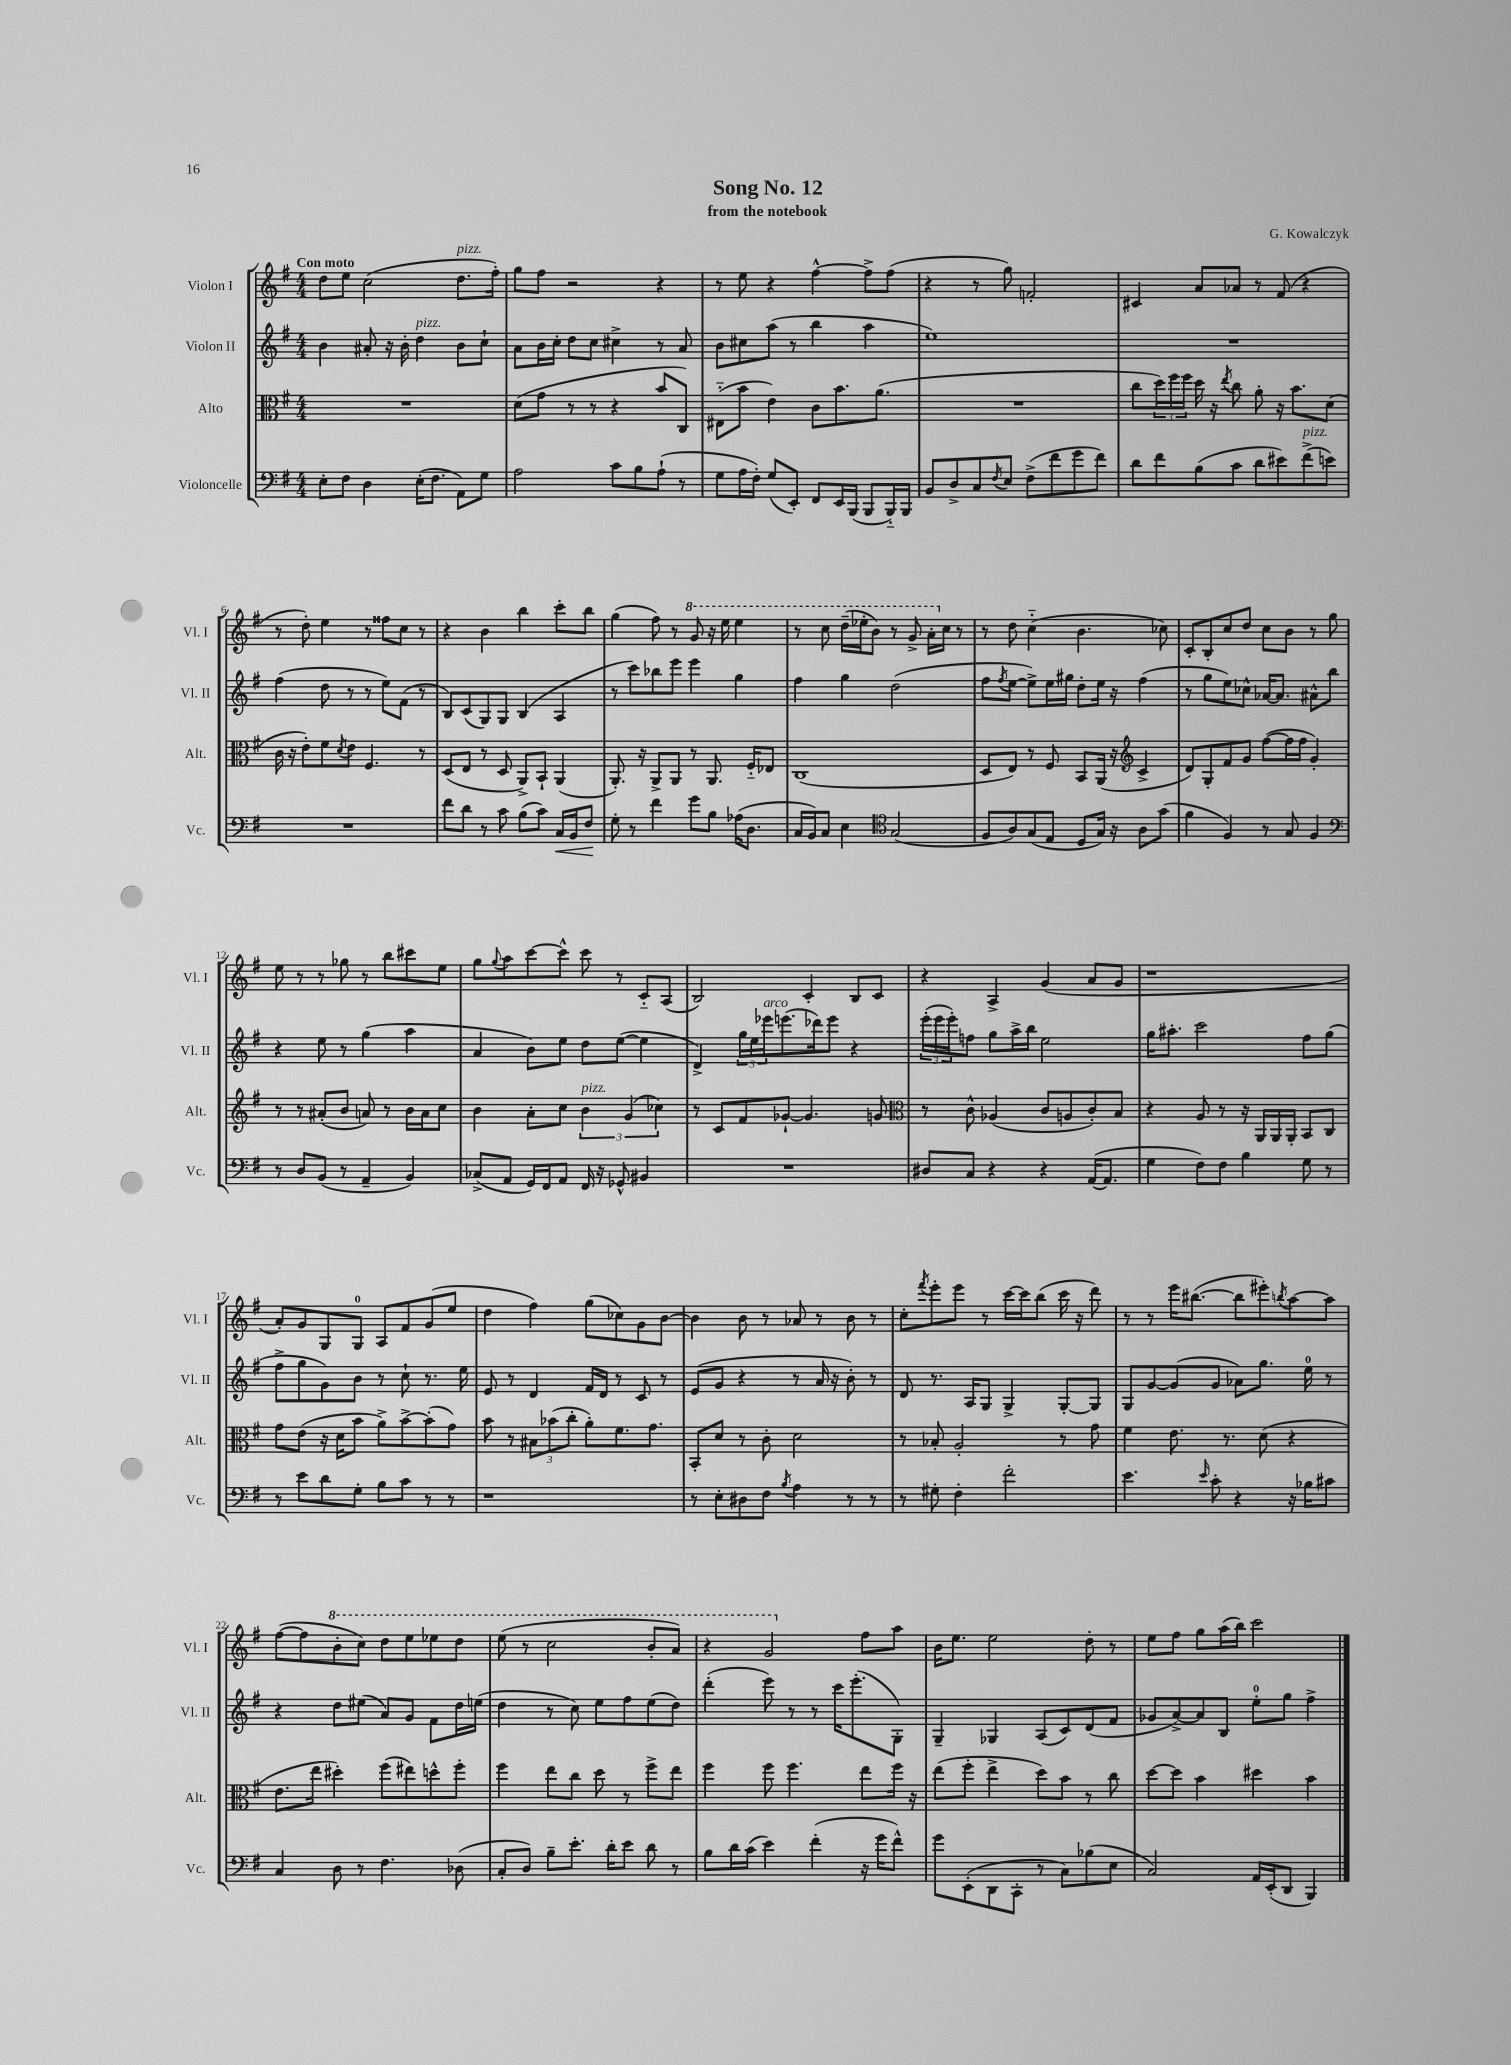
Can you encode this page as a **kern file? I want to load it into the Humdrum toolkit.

**kern	**kern	**kern	**kern
*staff4	*staff3	*staff2	*staff1
*clefF4	*clefC3	*clefG2	*clefG2
*k[f#]	*k[f#]	*k[f#]	*k[f#]
*M4/4	*M4/4	*M4/4	*M4/4
8E'\L	1r	4b\	8dd\L
8F#\J	.	.	8ee\J
4D\	.	8a#'/	(2cc\
.	.	16r	.
.	.	16b'\	.
(16E'\LK	.	4dd\	.
8.F#\J	.	.	.
8AA\L)	.	8b\L	8.dd\L
8G\J	.	8cc`\J	.
.	.	.	16ff#'\Jk)
=	=	=	=
2A\	(8d\L	8a\L	8gg\L
.	8g\J	16b\L	8ff#\J
.	.	16cc'\JJ	.
.	8r	8dd\L	2r
.	8r	8cc\J	.
8c\L	4r	4cc#^\	.
8B\	.	.	.
(8A`\J	8b/L	8r	4r
8r	8C/J)	8a/	.
=	=	=	=
8G\L	(8E#'~\L	8b\L	8r
16A\L	8b\J	8cc#\	8ee\
16F#'\JJ)	.	.	.
(8G/L	4e\)	(8aa\J	4r
8EE'/J)	.	8r	.
8FF#/L	8c\L	4bb\	[4ff#^^\
16EE/L	8.b\	.	.
(16BBB/JJ	.	.	.
8BBB/L	.	4aa\	8ff#^\]L
.	(8.a\J	.	.
16BBB'~/L)	.	.	(8ff#\J
16BBB/JJ	.	.	.
=	=	=	=
8BB/L	1r	1ee)	4r
8D^/	.	.	.
8C/	.	.	8r
8qF#/	.	.	.
8E/J	.	.	8gg\)
(8F#^\L	.	.	2f'/
8f#\	.	.	.
8g\	.	.	.
8f#\J)	.	.	.
=	=	=	=
8d\L	8cc\L	1r	4c#/
8f#\	24dd\L)	.	.
.	24ff#\	.	.
.	24ff#\JJ	.	.
(8B\	16dd\	.	8a/L
.	16r	.	.
.	8qee/	.	.
8c\J	8cc\	.	8a-/J
8d\L	8a'\	.	8r
8e#\)	16r	.	(8f#/
.	8.b\L	.	.
(8f#^\	.	.	4r
8e\J)	(8d\J	.	.
=	=	=	=
1r	16c\	(4ff#\	8r
.	16r	.	.
.	8e'\L)	.	8dd'\)
.	8f#\	8dd\	4ee\
.	8qd/	.	.
.	8e\J	8r	.
.	4.F#/	8r	8r
.	.	8ee\L)	8ff##\L
.	.	(8f#\J	8cc\J
.	8r	8r	8r
=	=	=	=
8f#\L	(8D/L	8B/L)	4r
8d\J	8E/J	(8c/	.
8r	8r	8G/)	4b\
8c\	8D/	8G/J	.
(8B\L	8AA^/L)	(4B/	4bb\
8c\J)	8BB`/J	.	.
16C/LL	(4AA/	4A/	8ccc'\L
16BB/J	.	.	.
8F#/J	.	.	8bb\J
=	=	=	=
8G'\	8.AA'/)	8r	(4gg\
8r	.	8ccc\L)	.
.	16r	.	.
4f#\	8AA^/L	8bb-\	8ff#\)
.	8AA/J	8eee\J	8r
8g\L	8r	4eee\	8gg/
8B\J	8.AA/	.	16r
.	.	.	16eee\
(16A-\LK	.	4gg\	4eee\
8.D\J	16F#'~/LK	.	.
.	8E-/J	.	.
=	=	=	=
16C/LL	(1C	4ff#\	8r
16BB/J)	.	.	.
8C/J	.	.	8ccc\
4E\	.	4gg\	(16ddd~\LL
.	.	.	16eee-'\J
.	.	.	8bb\J)
*clefC4	*	*	*
(2G/	.	(2dd\	8r
.	.	.	8gg^/
.	.	.	16aa'\LL
.	.	.	16cc\JJ
.	.	.	8r
=	=	=	=
8F#/L	8D/L	8ff#\L	8r
.	.	8qff#/	.
8A/)	8E/J)	[8ee\J	8dd\
(8G/	8r	8ee^\]L)	(4cc'~\
8E/J	8F#/	16ee\L	.
.	.	16gg#\JJ	.
8D/L	8BB/L	8dd'\L	4.b\
16G/Jk)	(16AA/Jk	16ee\Jk	.
16r	16r	16r	.
*	*clefG2	*	*
8A\L	4c^/	(4ff#\	.
(8g\J	.	.	8cc-\)
=	=	=	=
4f#\	8d/L)	8r	8c'/L
.	8G'/	8gg\L	8B'/
4F#/)	8f#/	8ee\)	8cc/
.	8g/J	8cc-^^\J	8dd/J
8r	([8ff#\L	[16a-/LK	8cc\L
.	.	8.a-/]J	.
8G/	16ff#\]L	.	8b\J
.	16ff#\JJ	.	.
4F#/	4g'/)	8a#^^\L	8r
.	.	8bb\J	8gg\
=	=	=	=
*clefF4	*	*	*
8r	8r	4r	8ee\
8D/L	8r	.	8r
(8BB/J	(8a#'/L	8ee\	8r
8r	8b/J	8r	8gg-\
4AA~/	8a/)	(4gg\	8r
.	8r	.	8bb\L
4BB/)	16b\LL	4aa\	8ccc#\
.	16a\J	.	.
.	8cc\J	.	8ee\J
=	=	=	=
(8C-^/L	4b\	4a/	8gg\L
.	.	.	8qqgg/
8AA/J	.	.	8aa\
16GG/LL)	8a'\L	8b\L)	[8ccc\
16FF#/J	.	.	.
8AA/J	8cc\J	8ee\J	8ccc^^\]J
16FF#/	6b\	8dd\L	8ccc\
16r	.	.	.
8GG-^^/	.	([8ee\J	8r
.	(6g/	.	.
4BB#/	.	4ee\]	8c'~/L
.	6cc-\)	.	.
.	.	.	(8A/J
=	=	=	=
1r	8r	4d^/)	2B/)
.	8c/L	.	.
.	8f#/	24gg\LL	.
.	.	24ee\	.
.	.	24eee-\J	.
.	[8g-`/J	(8.eee\	.
.	4.g-/]	.	4c'/
.	.	16ddd-\k)	.
.	.	8eee\J	.
.	.	4r	8B/L
.	8g/	.	8c/J
=	=	=	=
*	*clefC3	*	*
8D#/L	8r	(24eee'\LL	4r
.	.	24eee\	.
.	.	24eee'\J)	.
8C/J	8c^^\	8ff\J	.
4r	(4A-/	8gg\L	4A^/
.	.	16aa^\L	.
.	.	16bb\JJ	.
4r	8c/L	2ee\	(4g/
.	8A/	.	.
([16AA/LK	8c'/)	.	8a/L
8.AA/]J	.	.	.
.	8B/J	.	8g/J
=	=	=	=
4G\	4r	16gg\LK	1r
.	.	8.aa#'\J	.
8F#\L)	8A/	2ccc\	.
8F#\J	8r	.	.
4B\	16r	.	.
.	16AA/LL	.	.
.	16AA/	.	.
.	16AA'/JJ	.	.
8G\	8BB/L	8ff#\L	.
8r	8C/J	(8gg\J	.
=	=	=	=
8r	8g\L	8ff#^\L	8a'/L)
8e\L	(8e\J	8gg\	8g/
8d\	16r	8g\)	8G/
.	16d\LK	.	.
8G'\J	8b\J	8b\J	8G/J
8B\L	8a^\L)	8r	8A/L
8c\J	[8b^\	8cc`\	8f#/
8r	(8b'\]	8.r	(8g/
8r	8g\J)	.	8ee/J
.	.	16ee\	.
=	=	=	=
1r	8b\	8e/	4dd\
.	8r	8r	.
.	12B#\L	4d/	4ff#\)
.	(12b-\	.	.
.	12cc'\J	.	.
.	8a'\L)	16f#/LL	(8gg\L
.	.	16d/JJ	.
.	8.f#\	8r	8cc-\)
.	.	8c/	8g\
.	8.g\J	.	.
.	.	8r	[8b\J
=	=	=	=
8r	8BB'/L	(8e/L	4b\]
8E'\L	8d/J	8g/J	.
8D#\	8r	4r	8b\
8F#\J	8c'\	.	8r
8qB/	.	.	.
4A\	2d\	8r	8a-/
.	.	16a/	8r
.	.	16r	.
8r	.	8b'\)	8b\
8r	.	8r	8r
=	=	=	=
8r	8r	8d/	8cc'\L
.	.	.	8qfff#/
8G#'\	8B-'/	8.r	8eee'\
4F#'\	2A'/	.	8eee\J
.	.	16A/LK	.
.	.	8G/J	8r
2f#'\	.	4G^/	[16ccc\LL
.	.	.	16ccc\]J
.	.	.	(8bb\J
.	8r	[8G'/L	16ccc\
.	.	.	16r
.	8g\	8G/]J	8ddd\)
=	=	=	=
4.e\	4f#\	8G/L	8r
.	.	[8g/	8r
.	8.e\	(8g/]	16eee\LK
.	.	.	([8.bb#\J
16qqe/	.	.	.
8c'\	.	8g/J	.
.	8.r	.	.
4r	.	8a-\L)	8bb#\]L
.	(8d\	8.gg\J	8eee#'\)
.	.	.	8qbb/
16r	4r	.	[8aa\
16B-\LK	.	16ee\	.
8c#\J	.	8r	8aa\]J
=	=	=	=
4C/	8.e\L	4r	([8ff#\L
.	.	.	8ff#\]
.	16ee\Jk	.	.
8D\	4dd#'\)	8dd\L	8bb'\
8r	.	(8ee#\J	8ccc\J)
4.F#\	(8ff#\L	8a/L)	8ddd\L
.	8ee#\)	8g/J	8eee\
.	8dd^^\	8f#\L	8eee-\
(8D-\	8ff#'\J	16dd\L	8ddd\J
.	.	(16ee\JJ	.
=	=	=	=
8C'/L	4ff#\	4dd\	(8eee\
8D/J)	.	.	8r
8B~\L	8ee\L	8r	2ccc\
8.e'\J	8cc\J	8cc\)	.
.	8dd\	8ee\L	.
16d'\LK	.	.	.
8e\J	8r	8ff#\	.
8d\	8ff#^\L	(8ee\	8bb'/L
8r	8ee\J	8dd\J)	8aa/J)
=	=	=	=
8B\L	4ff#\	(4ddd'\	4r
16d\L	.	.	.
(16c\JJ	.	.	.
4e\)	8ff#\	8eee\)	2gg/
.	4.ff#\	8r	.
(4f#'\	.	8r	.
.	.	16ccc\LK	.
.	.	(8.eee'\	.
16r	8ee\L	.	8ff#\L
16g\LK	.	.	.
8f#^^\J)	16ff#\Jk	8G'\J)	8aa\J
.	16r	.	.
=	=	=	=
8g\L	(8ee\L	4G~/	16b\LK
.	.	.	8.ee\J
(8EE'\	8ff#'\J	.	.
8DD\	4ee^\	4G-/	2ee\
8CC'\J	.	.	.
8r	8dd\L)	(8A/L	.
8C\L)	8b\J	8c/)	.
(8B-\	8r	(8d/	8dd'\
8E\J	8cc\	8f#/J	8r
=	=	=	=
2C/)	[8dd\L	8g-/L	8ee\L
.	8dd\]J	[8a^/)	8ff#\J
.	4b\	8a/]	8gg\L
.	.	8B/J	(16aa\L
.	.	.	16bb\JJ)
16AA/LL	4dd#\	8ee'\L	2ccc\
(16EE'/J	.	.	.
8DD/J	.	8gg\J	.
4BBB/)	4b\	4ff#^\	.
==	==	==	==
*-	*-	*-	*-
